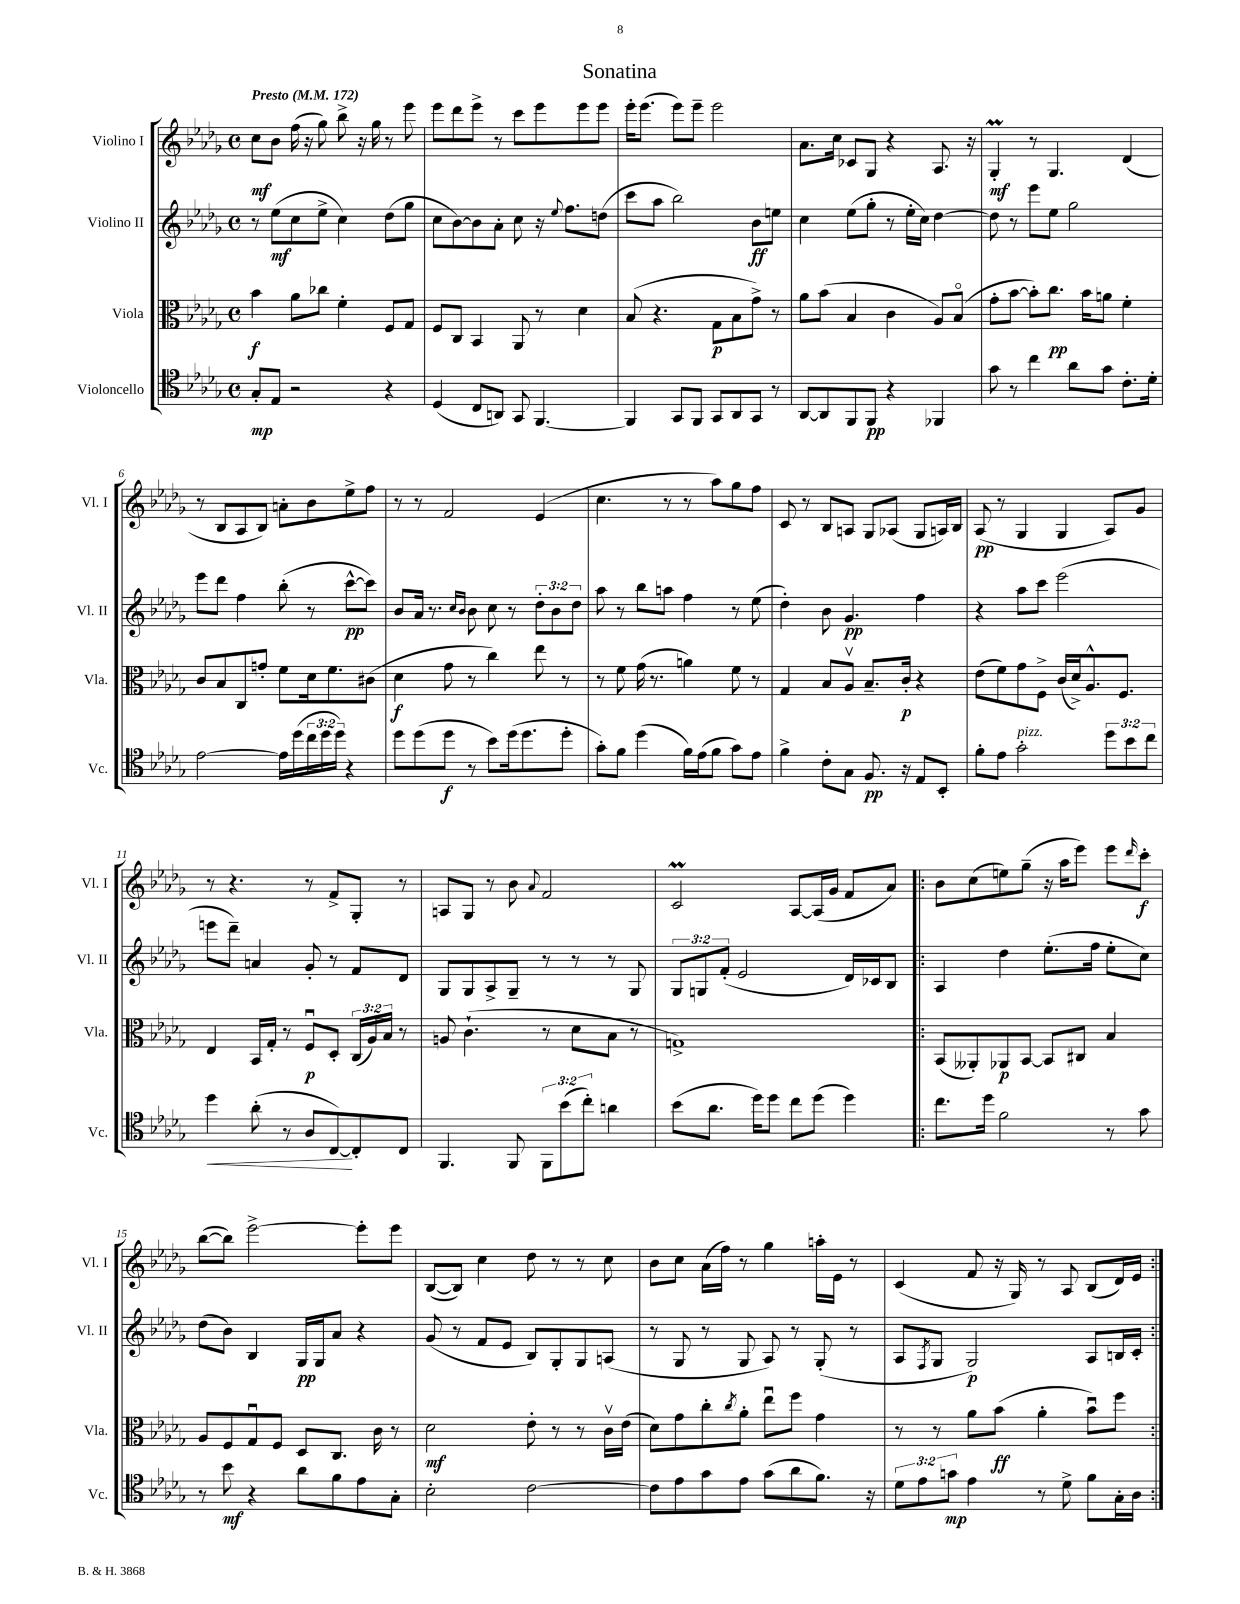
\header { title = "Sonatina" }
<<
\new StaffGroup <<
\new Staff = "s0" \with { instrumentName = "Violino I" shortInstrumentName = "Vl. I" } {
    \clef treble \key des \major \defaultTimeSignature \time 4/4 \tempo "Presto" 4 = 172
    c''8\mf bes'8 f''16( r16 ges''8) bes''8-> r16 ges''16 r8 ees'''8 |
    ees'''8 des'''8 ees'''8-> r8 c'''8 ees'''8 ees'''8 ees'''8 |
    ees'''16-. ees'''8.( ees'''8) ees'''8-- ees'''2 |
    aes'8. c''16 ces'8 ges8 r4 aes8. r16 |
    ges4-.\prall\mf r8 ges4. des'4( |
    r8 bes8 aes8 bes8) a'8-. bes'8 ees''8-> f''8 |
    r8 r8 f'2 ees'4( |
    c''4. r8 r8 aes''8) ges''8 f''8 |
    c'8 r8 bes8 a8 ges8 aes8( ges8 a16) bes16 |
    aes8\pp( r8 ges4 ges4 aes8) ges'8 |
    r8 r4. r8 f'8-> ges8-. r8 |
    a8 ges8 r8 bes'8 \appoggiatura { aes'8 } f'2 |
    c'2\prall aes8~ aes16( ges'16 f'8 aes'8) |
    \repeat volta 2 { bes'8 c''8( e''8) ges''8--( r16 aes''16 ees'''8) ees'''8 \grace { des'''16 } c'''8-.\f |
    bes''8~( bes''8) ees'''2~-> ees'''8-. ees'''8 |
    bes8~( bes8) c''4 des''8 r8 r8 c''8 |
    bes'8 c''8 aes'16( f''16) r8 ges''4 a''16-. ees'16 r8 |
    c'4( f'8 r16 ges16) r8 aes8 bes8( des'16) ees'16 | }
}
\new Staff = "s1" \with { instrumentName = "Violino II" shortInstrumentName = "Vl. II" } {
    \clef treble \key des \major \defaultTimeSignature \time 4/4 \override Staff.TupletNumber.text = #tuplet-number::calc-fraction-text
    r8 ees''8\mf( c''8 ees''8-> c''4) des''8( ges''8 |
    c''8 bes'8~) bes'8 aes'8-. c''8 r16 \appoggiatura { ees''8 } f''8. d''8( |
    c'''8 aes''8 bes''2) bes'8\ff e''8 |
    c''4 ees''8( ges''8-. r8 ees''16-. c''16) des''4~ |
    des''8 r8 ees'''8 ees''8 ges''2 |
    ees'''8 des'''8 f''4 bes''8-.( r8 c'''8~-^\pp c'''8) |
    bes'8 aes'16 r8. \grace { c''16 bes'16 } bes'8 c''8 r8 \tuplet 3/2 { des''8-. bes'8 des''8 } |
    aes''8 r8 bes''8 a''8 f''4 r8 ees''8( |
    des''4-.) bes'8 ges'4.\pp f''4 |
    r4 aes''8 c'''8 ees'''2( |
    e'''8 des'''8--) a'4 ges'8-. r8 f'8 des'8 |
    ges8 ges8 aes8-> ges8-- r8 r8 r8 ges8 |
    \tuplet 3/2 { ges8 g8 f'8-.( } ees'2 des'16) ces'16 bes8 |
    \repeat volta 2 { aes4 des''4 ees''8.-.( f''16 ees''8-. c''8) |
    des''8( bes'8) bes4 ges16\pp ges16 aes'8 r4 |
    ges'8( r8 f'8 ees'8 bes8) ges8-. ges8 a8( |
    r8 ges8 r8 ges8 aes8) r8 ges8-.( r8 |
    aes8 \acciaccatura { f8 } ges8 ges2\p) aes8 b16 c'16-. | }
}
\new Staff = "s2" \with { instrumentName = "Viola" shortInstrumentName = "Vla." } {
    \clef alto \key des \major \defaultTimeSignature \time 4/4 \override Staff.TupletNumber.text = #tuplet-number::calc-fraction-text
    bes'4\f aes'8 ces''8 f'4-. f8 ges8 |
    f8 c8 bes,4 aes,8 r8 des'4 |
    bes8( r4. ges8\p bes8 ges'8->) r8 |
    aes'8 bes'8( bes4 c'4 aes8) bes8\flageolet( |
    ges'8-. bes'8~ bes'8-.) c''8.\pp bes'16 a'8 f'4-. |
    c'8 bes8 c8 g'8-. f'8 des'16 f'8. cis'8( |
    des'4\f ges'8 r8 c''4) ees''8 r8 |
    r8 f'8 ges'16( r8. a'4) f'8 r8 |
    ges4 bes8 aes8\upbow bes8.-- c'16-.\p r4 |
    ees'8( f'8) ges'8 f8-> c'16( des'16->) aes8.-^ f8. |
    ees4 bes,16 ges16-. r8 f8\downbow\p des8-. \tuplet 3/2 { c16( aes16) bes16 } r8 |
    a8 c'4.-!( r8 des'8 bes8 r8 |
    g1->) |
    \repeat volta 2 { bes,8( aeses,8-.) aes,8\p bes,8~ bes,8 cis8 bes4 |
    aes8 f8 ges8\downbow f8 des8 c8. c'16 r8 |
    des'2\mf ees'8-. r8 r8 c'16\upbow ees'16( |
    des'8) ges'8 c''8-. \acciaccatura { c''8 } aes'8-. ees''8\downbow f''8 ges'4 |
    r8 r8 aes'8 bes'8\ff( aes'4-. bes'8\downbow) f''8 | }
}
\new Staff = "s3" \with { instrumentName = "Violoncello" shortInstrumentName = "Vc." } {
    \clef tenor \key des \major \defaultTimeSignature \time 4/4 \override Staff.TupletNumber.text = #tuplet-number::calc-fraction-text
    ges8-.\mp ees8 r2 r4 |
    des4( c8 a,8) ges,8 f,4.~ |
    f,4 ges,8 f,8 ges,8 aes,8 ges,8 r8 |
    aes,8~ aes,8 f,8 f,8\pp r4 fes,4 |
    ges'8 r8 c''4 aes'8 ges'8 c'8.-. des'16-. |
    ees'2~ ees'16 des''16( \tuplet 3/2 { c''16 des''16 des''16) } r4 |
    des''8 des''8( des''8\f r8 bes'8) des''16( des''8. des''8-. |
    ges'8-.) f'8 des''4( f'16) ees'16( f'8 ges'8) ees'8 |
    f'4-> c'8-. ges8 f8.\pp r16 ees8 bes,8-. |
    f'8-. ees'8 ges'2-.^\markup { \italic "pizz." } \tuplet 3/2 { des''8 bes'8 c''8 } |
    des''4\< aes'8-.( r8 aes8 c8~\!) c8-. c8 |
    f,4. f,8 \tuplet 3/2 { f,8 bes'8( c''8-.) } a'4 |
    bes'8( aes'8. des''16) des''8 c''8 des''8( des''4) |
    \repeat volta 2 { c''8. des''16 f'2 r8 ges'8 |
    r8 bes'8\mf r4 aes'8 f'8 ees'8 ges8-. |
    bes2-. c'2~ |
    c'8 ees'8 ges'8 ees'8 ges'8( aes'8 f'8.) r16 |
    \tuplet 3/2 { des'8 ees'8 g'8\mp } ees'4 r8 des'8-> f'8 ges16-. aes16 | }
}
>>
>>
